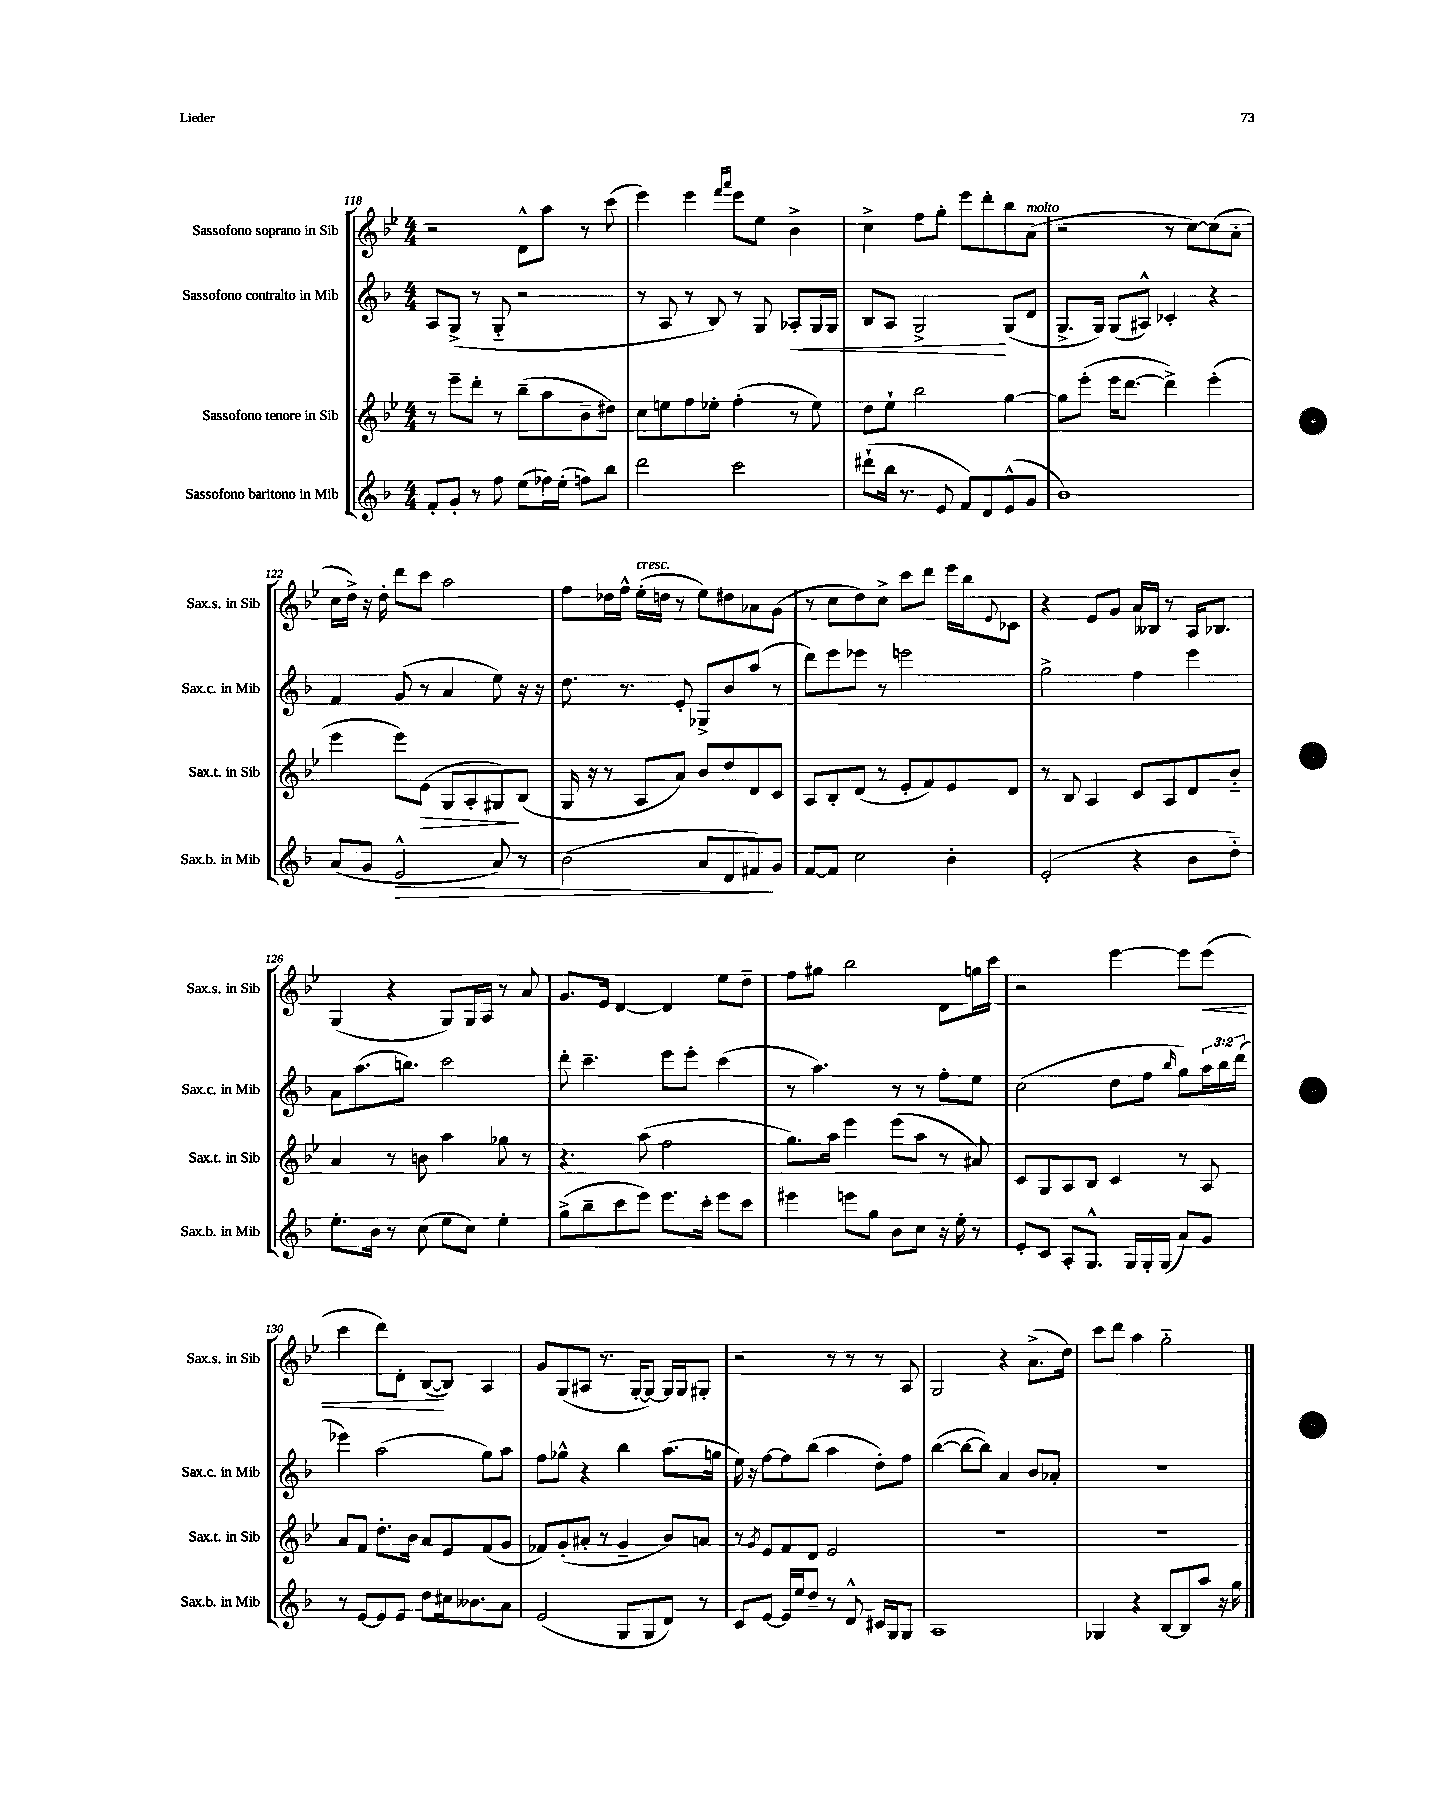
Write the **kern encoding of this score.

**kern	**kern	**kern	**kern
*staff4	*staff3	*staff2	*staff1
*clefG2	*clefG2	*clefG2	*clefG2
*k[b-]	*k[b-e-]	*k[b-]	*k[b-e-]
*M4/4	*M4/4	*M4/4	*M4/4
8f'/L	8r	8A/L	2r
8g'/J	8eee-~\L	(8G^/J	.
8r	8ddd'\J	8r	.
8ff\	8r	8G'~/	.
(8ee\L	(8bb-~\L	2r	8d^^\L
16ff-\L)	8aa\	.	8aa\J
(16ee'\JJ	.	.	.
8ff\L)	8b-~\	.	8r
8bb-\J	8dd#\J)	.	(8ccc\
=	=	=	=
2ddd\	8cc\L	8r	4eee-\)
.	8ee\	8A/	.
.	8ff\	8r	4eee-\
.	8ee-'\J	8B-/)	.
.	.	.	16qqfff/LL
.	.	.	16qqaaa/JJ
2ccc\	(4ff'\	8r	8eee-\L
.	.	8G/	8ee-\J
.	8r	8A-'/L	4b-^\
.	8ee-\)	16G/L	.
.	.	16G/JJ	.
=	=	=	=
(8ddd#`\L	8dd\L	8B-/L	4cc^\
16bb-\Jk	8ee-`\J	8A/J	.
8.r	.	.	.
.	2bb-\	2G^/	8ff\L
8e/	.	.	8gg'\J
8f/L)	.	.	8eee-\L
8d/	.	.	8ddd'\
(8e^^/	[4gg\	(8G/L	8bb-\
8g/J	.	8d/J	(8a\J
=	=	=	=
1b-)	8gg\]L	8.G^/L	2r
.	(8eee-'\J	.	.
.	.	16G/Jk)	.
.	16eee-\LK	(8G/L	.
.	[8.ddd\J	.	.
.	.	8A#^^/J)	.
.	4ddd^\])	4c-'/	8r
.	.	.	[8cc\L)
.	(4eee-'\	4r	(8cc\]
.	.	.	8a'\J
=	=	=	=
(8a/L	4eee-\	4f/	16cc\LL
.	.	.	16dd^\JJ)
8g/J	.	.	16r
.	.	.	16dd'\
2e^^/	8eee-\L)	(8g/	8ddd\L
.	(8e-\J	8r	8ccc\J
.	8G/L	4a/	2aa\
.	8A'/	.	.
8a/)	8G#/)	8ee\)	.
8r	(8B-/J	16r	.
.	.	16r	.
=	=	=	=
(2b-\	16G/	8.dd\	8ff\L
.	16r	.	.
.	8r	.	16dd-\L
.	.	8.r	16ff^^\JJ
.	8A/L	.	(16ee-'\LL
.	.	.	16dd\JJ
.	8a/J)	8e'/	8r
8a/L	8b-/L	8G-^/L	8ee-\L)
8d/	8dd/	8b-/	8dd#\
8f#/)	8d/	(8aa/J	8a-\
8g/J	8c/J	8r	(8g\J
=	=	=	=
[8f/L	8A/L	8ddd\L)	8r
8f/]J	8B-'/	8eee\	8cc\L
2cc\	(8d/J	8eee-\J	8dd\)
.	8r	8r	8cc^\J
.	8e-'/L	2eee\	8ccc\L
.	8f/)	.	8ddd\J
4b-'\	8e-/	.	16eee-\LL
.	.	.	16bb-\J
.	.	.	8qqe-/
.	8d/J	.	8c-\J
=	=	=	=
(2e'/	8r	2gg^\	4r
.	8B-/	.	.
.	4A/	.	8e-/L
.	.	.	8g/J
4r	8c/L	4ff\	16a/LL
.	.	.	16B--/JJ
.	8A/	.	8r
8b-\L	8d/	4eee\	16A/LK
.	.	.	8.B-/J
8dd'~\J)	8b-'~/J	.	.
=	=	=	=
8.ee'\L	4a/	8a\L	(4G/
.	.	(8.aa\	.
16b-\Jk	.	.	.
8r	8r	.	4r
.	.	8.bb\J)	.
(8cc\	8b\	.	.
8ee\L	4aa\	2ccc\	8G/L)
8cc\J)	.	.	16G/L
.	.	.	16A/JJ
4ee'\	8gg-\	.	8r
.	8r	.	8a/
=	=	=	=
(8gg^\L	4.r	8ddd'\	8.g/L
8bb-~\	.	4.ccc~\	.
.	.	.	16e-/Jk
8ccc\	.	.	[4d/
8eee\J)	(8aa\	.	.
8.eee\L	2ff\	8eee\L	4d/]
.	.	8eee'\J	.
16ccc'\Jk	.	.	.
8eee\L	.	(4ccc\	8ee-\L
8ccc\J	.	.	8dd~\J
=	=	=	=
4eee#\	8.gg\L)	8r	8ff\L
.	.	4.aa\)	8gg#\J
.	16aa\Jk	.	.
8eee\L	4eee-\	.	2bb-\
8gg\J	.	.	.
8b-\L	(8eee-\L	8r	.
8cc\J	8aa\J	8r	.
16r	8r	8ff'\L	8d\L
16ee'\	.	.	.
8r	8a#/)	8ee\J	16gg\L
.	.	.	16ccc\JJ
=	=	=	=
8e'/L	8c/L	(2cc\	2r
8c/J	8G/	.	.
8A'/L	8A/	.	.
8.G^^/J	8B-/J	.	.
.	4c/	8dd\L	[4eee-\
16G/LL	.	.	.
16G'/	.	8ff\J	.
(16G/JJ	.	.	.
.	.	16qqbb-/	.
8a/L)	8r	8gg\L)	8eee-\]L
8g/J	8A/	24aa\L	(8eee-\J
.	.	24bb-\	.
.	.	(24ddd\JJ	.
=	=	=	=
8r	8a/L	4eee-\)	4ccc\
[8e/L	8f/J	.	.
8e/]	8.dd'\L	(2aa\	8ddd\L)
8e/J	.	.	8d'\J
.	16b-\Jk	.	.
8dd\L	8a/L	.	([8B-/L
16cc#\k	8e-/	.	8B-/]J)
8.b--\	.	.	.
.	(8f/	8gg\L)	4A/
8a\J	8g/J	8aa\J	.
=	=	=	=
(2e/	8f-/L)	8ff\L	8g/L
.	(8g'/	8gg-^^\J	(8G/
.	8a#'/J	4r	8A#/J
.	8r	.	8.r
8G/L	4g~/	4bb-\	.
.	.	.	[16G'/LK
8G/	.	.	8G/_J)
8d/J)	8b-/L)	(8.aa\L	16G/]LL
.	.	.	16G/J
8r	8a/J	.	8G#'/J
.	.	16gg\Jk	.
=	=	=	=
8c/L	8r	16ee\)	2r
.	.	16r	.
.	8qg/	.	.
[8e/J	8e-/L	[8ff\L	.
16e/]LL	8f/	8ff\]	.
16ee/J	.	.	.
8dd~/J	8d/J	(8bb-\J	.
8r	2e-/	4aa\	8r
8d^^/	.	.	8r
16c#/LL	.	8dd'\L)	8r
16G/J	.	.	.
8G/J	.	8ff\J	8A/
=	=	=	=
1A	1r	([4bb-\	2G/
.	.	8bb-\_L	.
.	.	8bb-\]J)	.
.	.	4a/	4r
.	.	8b-/L	(8.a^\L
.	.	8a-'/J	.
.	.	.	16dd\Jk)
=	=	=	=
4G-/	1r	1r	8ccc\L
.	.	.	8ddd\J
4r	.	.	4aa\
[8B-/L	.	.	2gg'~\
8B-/]	.	.	.
8aa/J	.	.	.
16r	.	.	.
16gg\	.	.	.
==	==	==	==
*-	*-	*-	*-
